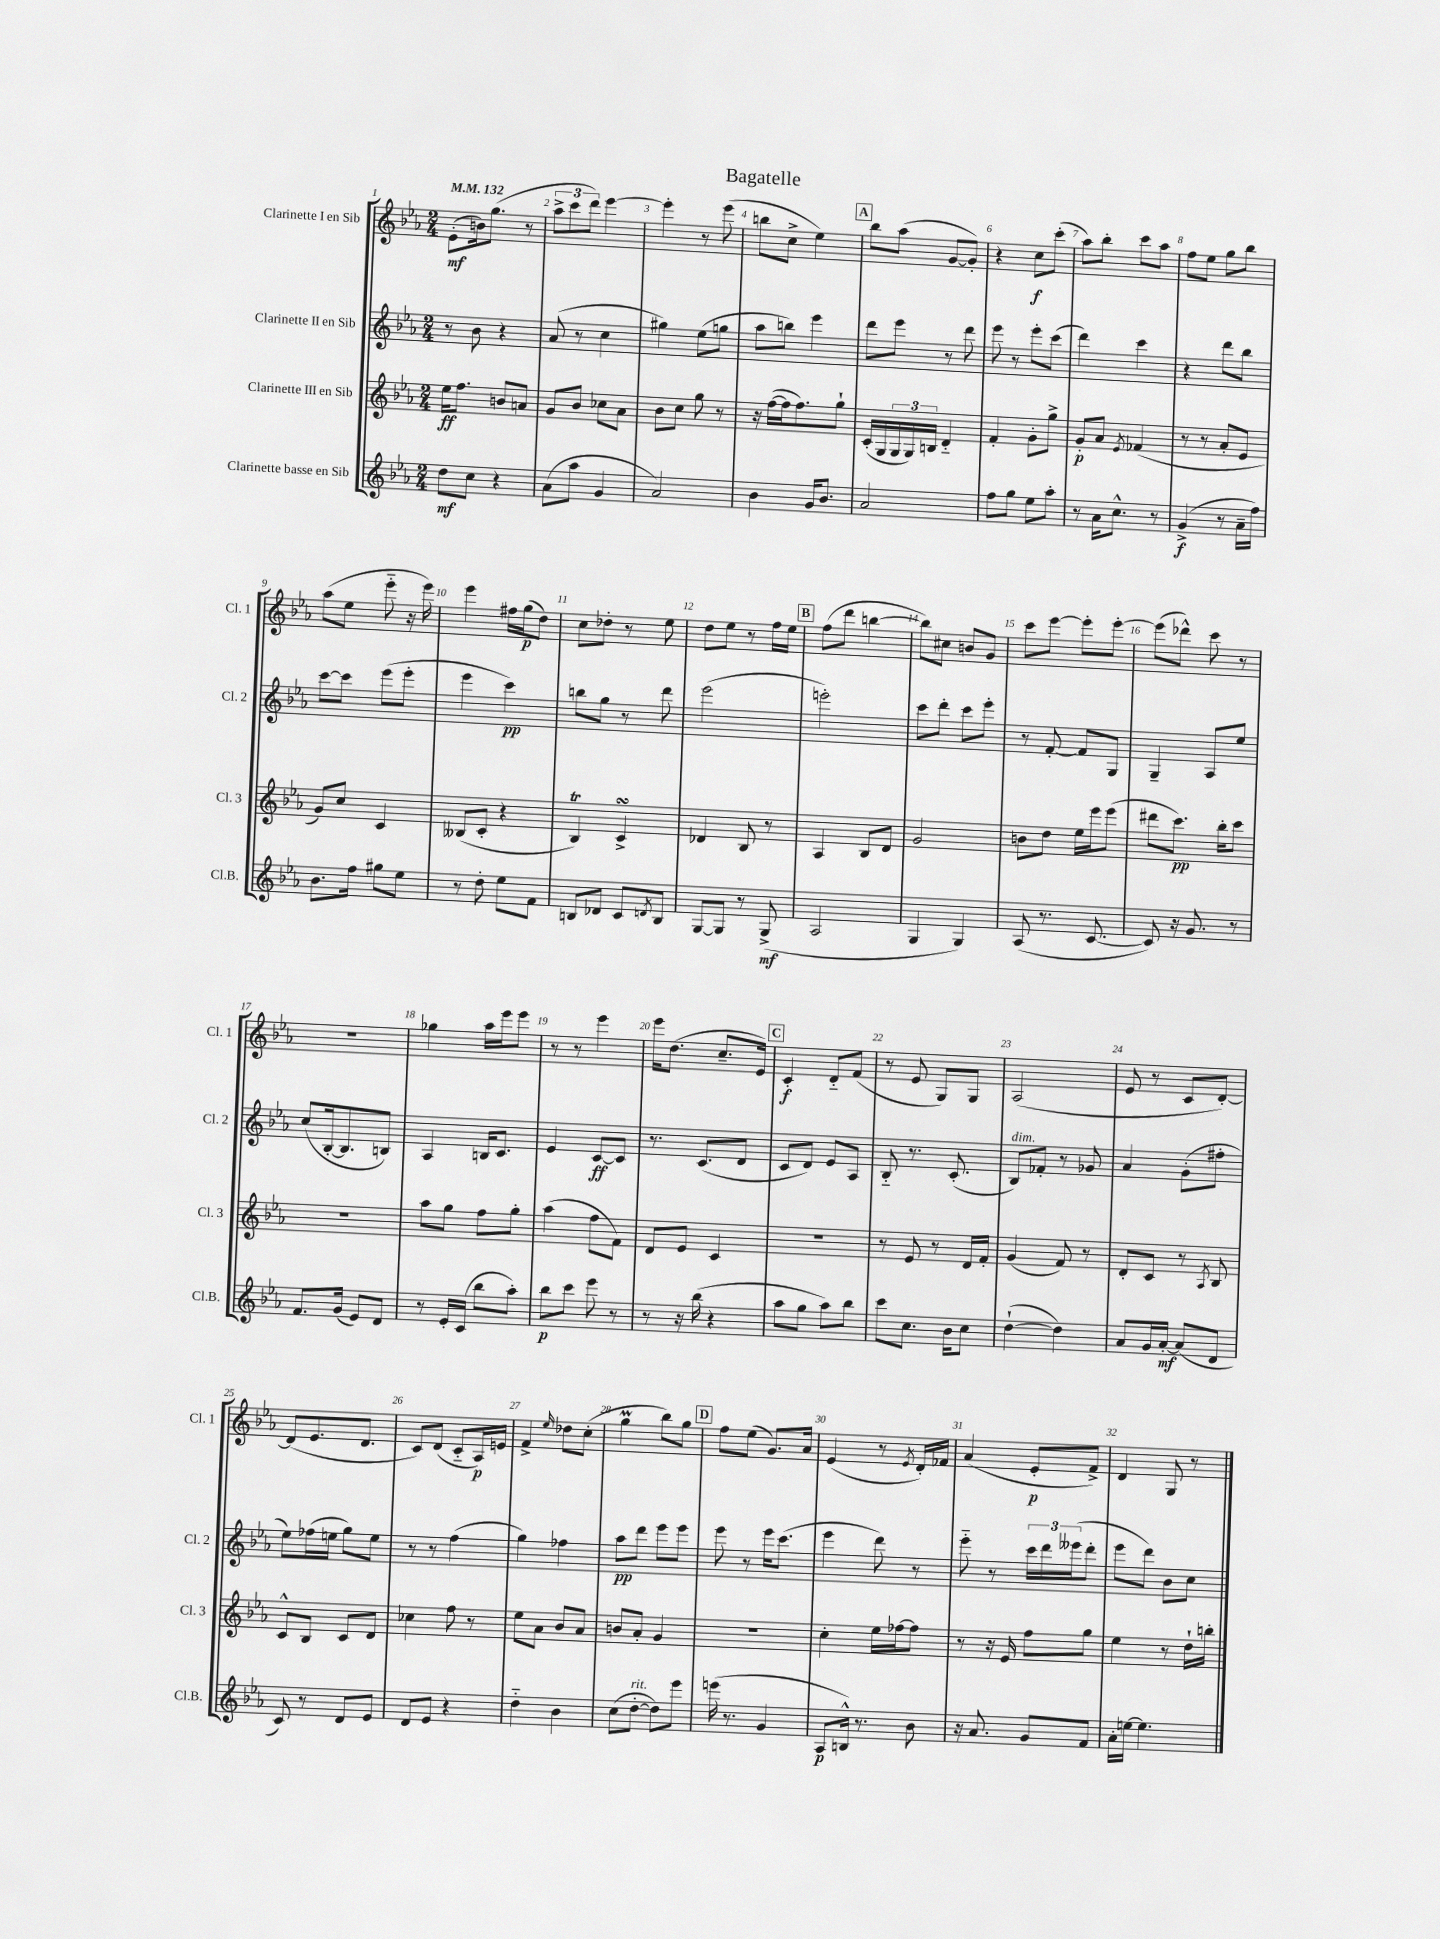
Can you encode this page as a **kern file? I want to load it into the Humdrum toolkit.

**kern	**dynam	**kern	**dynam	**kern	**dynam	**kern	**dynam
*part4	*part4	*part3	*part3	*part2	*part2	*part1	*part1
*staff4	*staff4	*staff3	*staff3	*staff2	*staff2	*staff1	*staff1
*I"Clarinette basse en Sib	*	*I"Clarinette III en Sib	*	*I"Clarinette II en Sib	*	*I"Clarinette I en Sib	*
*I'Cl.B.	*	*I'Cl. 3	*	*I'Cl. 2	*	*I'Cl. 1	*
*clefG2	*	*clefG2	*	*clefG2	*	*clefG2	*
*k[b-e-a-]	*	*k[b-e-a-]	*	*k[b-e-a-]	*	*k[b-e-a-]	*
*M2/4	*	*M2/4	*	*M2/4	*	*M2/4	*
*MM132	*	*MM132	*	*MM132	*	*MM132	*
=1	=1	=1	=1	=1	=1	=1	=1
8dd\L	mf	16ee-\KL	ff	8r	.	(8e-'\L	mf
.	.	8.ff\J	.	.	.	.	.
8cc\J	.	.	.	8b-\	.	16bn\k)	.
.	.	.	.	.	.	(8.gg\J	.
4r	.	8bn/L	.	4r	.	.	.
.	.	8an/J	.	.	.	8r	.
=2	=2	=2	=2	=2	=2	=2	=2
(8a-\L	.	8g/L	.	(8a-/	.	12aa-^\L	.
.	.	.	.	.	.	12ccc\	.
8aa-\J	.	8b-/J	.	8r	.	.	.
.	.	.	.	.	.	12ddd\J)	.
4g/	.	8cc-X\L	.	4cc\	.	[4eee-\	.
.	.	8a-\J	.	.	.	.	.
=3	=3	=3	=3	=3	=3	=3	=3
2a-/)	.	8b-\L	.	4gg#X\)	.	4eee-'\]	.
.	.	8cc\J	.	.	.	.	.
.	.	8gg\	.	(8ee-\L	.	8r	.
.	.	8r	.	8ggn\J	.	(8eee-\	.
=4	=4	=4	=4	=4	=4	=4	=4
4b-\	.	16r	.	8aa-\L	.	8bbn\L	.
.	.	([16ff\LL	.	.	.	.	.
.	.	16ff\J]	.	8bbn\J)	.	8cc^\J	.
.	.	8.ff\)	.	.	.	.	.
16g/KL	.	.	.	4eee-\	.	4ee-\)	.
8.b-/J	.	.	.	.	.	.	.
.	.	8gg`\J	.	.	.	.	.
!!LO:REH:place=s1:t=A
=5	=5	=5	=5	=5	=5	=5	=5
2a-/	.	(16c'/LL	.	8ddd\L	.	8bb-\L	.
.	.	16G/	.	.	.	.	.
.	.	24G/	.	8eee-\J	.	(8aa-\J	.
.	.	24G/)	.	.	.	.	.
.	.	24Bn/JJ	.	.	.	.	.
.	.	4d/	.	8r	.	[8g/L	.
.	.	.	.	8ddd\	.	8g'/J])	.
=6	=6	=6	=6	=6	=6	=6	=6
8ff\L	.	4f'/	.	8eee-\	.	4r	.
8gg\J	.	.	.	8r	.	.	.
8ee-\L	.	8g'\L	.	8eee-'\L	.	8cc\L	f
8aa-'\J	.	8gg^\J	.	(8ccc\J	.	(8ccc'\J	.
=7	=7	=7	=7	=7	=7	=7	=7
8r	.	8g'/L	p	4ddd\)	.	8aa-\L)	.
16a-\KL	.	8a-/J	.	.	.	8bb-'\J	.
8.cc^^\J	.	.	.	.	.	.	.
.	.	8qe-/	.	.	.	.	.
.	.	(4f-X/	.	4ccc\	.	8ccc\L	.
8r	.	.	.	.	.	8aa-\J	.
=8	=8	=8	=8	=8	=8	=8	=8
(4g^/	f	8r	.	4r	.	8ff\L	.
.	.	8r	.	.	.	8ee-\J	.
8r	.	8a-'/L	.	8ddd\L	.	8gg\L	.
16a-~\LL	.	8e-/J	.	8bb-\J	.	8bb-\J	.
16ff\JJ)	.	.	.	.	.	.	.
!!LO:LB:g=z
=9	=9	=9	=9	=9	=9	=9	=9
8.b-\L	.	8g/L)	.	[8ccc\L	.	(8aa-\L	.
.	.	8cc/J	.	8ccc\J]	.	8ee-\J	.
16ff\Jk	.	.	.	.	.	.	.
8gg#X\L	.	4c/	.	(8eee-\L	.	8eee-\	.
8ee-\J	.	.	.	8eee-'\J	.	16r	.
.	.	.	.	.	.	16eee-\)	.
=10	=10	=10	=10	=10	=10	=10	=10
8r	.	(8B--X/L	.	4eee-\	.	4eee-\	.
8dd'\	.	8c'/J	.	.	.	.	.
8ee-\L	.	4r	.	4ccc\)	pp	16ff#X\LL	.
.	.	.	.	.	.	(16gg\J	p
8f\J	.	.	.	.	.	8dd\J)	.
=11	=11	=11	=11	=11	=11	=11	=11
8Bn/L	.	4B-T/)	.	8bbn\L	.	8cc\L	.
8d-X/J	.	.	.	8gg\J	.	8dd-X'\J	.
8c/L	.	4csSSS^/	.	8r	.	8r	.
8qdn/	.	.	.	.	.	.	.
8B/J	.	.	.	8ddd\	.	8ee-\	.
=12	=12	=12	=12	=12	=12	=12	=12
[8G/L	.	4d-X/	.	(2eee-\	.	8dd\L	.
8G/J]	.	.	.	.	.	8ee-\J	.
8r	.	8B-/	.	.	.	8r	.
(8G^/	mf	8r	.	.	.	16ff\LL	.
.	.	.	.	.	.	16ee-\JJ	.
!!LO:REH:place=s1:t=B
=13	=13	=13	=13	=13	=13	=13	=13
2A-/	.	4A-/	.	2eeen'\)	.	(8ff\L	.
.	.	.	.	.	.	8ddd\J	.
.	.	8B-/L	.	.	.	[4bbn\	.
.	.	8d/J	.	.	.	.	.
=14	=14	=14	=14	=14	=14	=14	=14
4G/	.	2g/	.	8ccc\L	.	8bb\L])	.
.	.	.	.	8ddd'\J	.	8cc#X\J	.
4G/)	.	.	.	8ccc\L	.	8bn/L	.
.	.	.	.	8eee-'\J	.	8g/J	.
=15	=15	=15	=15	=15	=15	=15	=15
(8A-/	.	8bn\L	.	8r	.	8ccc\L	.
8.r	.	8dd\J	.	[8f'/	.	[8eee-\J	.
.	.	16ee-\LL	.	8f/L]	.	8eee-'\L]	.
[8.c/	.	16eee-\J	.	.	.	.	.
.	.	(8eee-\J	.	8G/J	.	[8eee-'\J	.
=16	=16	=16	=16	=16	=16	=16	=16
8c/])	.	8ddd#X\L	.	4G~/	.	(8eee-\L]	.
16r	.	8.ccc\J)	pp	.	.	8ddd-X^^\J)	.
8.g/	.	.	.	.	.	.	.
.	.	.	.	8A-/L	.	8ccc\	.
.	.	16bb-'\KL	.	.	.	.	.
8r	.	8ccc\J	.	8ee-/J	.	8r	.
!!LO:LB:g=z
=17	=17	=17	=17	=17	=17	=17	=17
8.f/L	.	2r	.	(8cc/L	.	2r	.
.	.	.	.	[16B-'/k	.	.	.
(16g/Jk	.	.	.	8.B-/]	.	.	.
8e-/L)	.	.	.	.	.	.	.
8d/J	.	.	.	8Bn/J)	.	.	.
=18	=18	=18	=18	=18	=18	=18	=18
8r	.	8aa-\L	.	4A-/	.	4gg-X\	.
16e-'/LL	.	8gg\J	.	.	.	.	.
(16c/JJ	.	.	.	.	.	.	.
8bb-\L	.	8ff\L	.	16Bn/KL	.	16aa-\LL	.
.	.	.	.	8.c/J	.	16eee-\J	.
8aa-'\J)	.	8gg'\J	.	.	.	8eee-\J	.
=19	=19	=19	=19	=19	=19	=19	=19
8bb-\L	p	(4aa-\	.	4e-/	.	8r	.
8ccc\J	.	.	.	.	.	8r	.
8eee-\	.	8ff\L	.	[8c/L	ff	4eee-\	.
8r	.	8f\J)	.	8c/J]	.	.	.
=20	=20	=20	=20	=20	=20	=20	=20
8r	.	8d/L	.	8.r	.	16eee-\KL	.
.	.	.	.	.	.	(8.dd\J	.
16r	.	8e-/J	.	.	.	.	.
(16bb-\	.	.	.	(8.c/L	.	.	.
4r	.	4c/	.	.	.	8.cc~/L	.
.	.	.	.	8d/J	.	.	.
.	.	.	.	.	.	16e-/Jk)	.
!!LO:REH:place=s1:t=C
=21	=21	=21	=21	=21	=21	=21	=21
8aa-\L	.	2r	.	8c/L	.	4c'/	f
8gg\J	.	.	.	8d/J)	.	.	.
8aa-\L)	.	.	.	8e-/L	.	8d/L	.
8bb-\J	.	.	.	8A-/J	.	(8f/J	.
=22	=22	=22	=22	=22	=22	=22	=22
8ccc\L	.	8r	.	8B-/	.	8r	.
8.cc\J	.	8e-/	.	8.r	.	8e-/	.
.	.	8r	.	.	.	8G/L)	.
16b-\KL	.	.	.	(8.c'/	.	.	.
8cc\J	.	16d/LL	.	.	.	8G/J	.
.	.	16f'/JJ	.	.	.	.	.
=23	=23	=23	=23	=23	=23	=23	=23
!	!	!	!	!LO:TX:a:i:t=dim.	!	!	!
([4dd`\	.	(4g/	.	8B-/L)	.	(2A-/	.
.	.	.	.	8f-X'/J	.	.	.
4dd\])	.	8f/)	.	8r	.	.	.
.	.	8r	.	8g-X/	.	.	.
=24	=24	=24	=24	=24	=24	=24	=24
8a-/L	.	8d'/L	.	4a-/	.	8e-/	.
16g/L	.	8c/J	.	.	.	8r	.
[16a-'/JJ	mf	.	.	.	.	.	.
(8a-/L]	.	8r	.	(8g'\L	.	8c/L	.
.	.	8qA-/	.	.	.	.	.
8d/J	.	8B-/	.	8ff#X'\J	.	[8d'/J)	.
!!LO:LB:g=z
=25	=25	=25	=25	=25	=25	=25	=25
8c/)	.	8c^^/L	.	8ee-\L)	.	(8d/L]	.
8r	.	8B-/J	.	(16ff-X\L	.	8.e-/	.
.	.	.	.	16een\JJ	.	.	.
8d/L	.	8c/L	.	8gg\L)	.	.	.
.	.	.	.	.	.	8.d/J	.
8e-/J	.	8d/J	.	8ee\J	.	.	.
=26	=26	=26	=26	=26	=26	=26	=26
8d/L	.	4cc-X\	.	8r	.	8c/L)	.
8e-/J	.	.	.	8r	.	(8d/J	.
4r	.	8ff\	.	(4ff\	.	8c/L	.
.	.	8r	.	.	.	16A-/L)	p
.	.	.	.	.	.	16en/JJ	.
=27	=27	=27	=27	=27	=27	=27	=27
4dd\	.	8ee-\L	.	4gg\)	.	4f^/	.
.	.	8a-\J	.	.	.	.	.
.	.	.	.	.	.	16qqee-/	.
4b-\	.	8b-/L	.	4ff-X\	.	8dd-X\L	.
.	.	8a-/J	.	.	.	(8cc'\J	.
=28	=28	=28	=28	=28	=28	=28	=28
(8cc\L	.	8bn/L	.	8aa-\L	pp	4ggm\	.
!LO:TX:a:i:t=rit.	!	!	!	!	!	!	!
[8dd'\J	.	8a-'/J	.	8ddd\J	.	.	.
8dd\L])	.	4g/	.	8eee-\L	.	8bb-\L)	.
8eee-\J	.	.	.	8eee-\J	.	8gg\J	.
!!LO:REH:place=s1:t=D
=29	=29	=29	=29	=29	=29	=29	=29
(16eeen\	.	2r	.	8eee-\	.	8ff\L	.
8.r	.	.	.	.	.	.	.
.	.	.	.	8r	.	(8ee-\J	.
4g/	.	.	.	16eee-\KL	.	8.g/L)	.
.	.	.	.	(8.ccc\J	.	.	.
.	.	.	.	.	.	16a-/Jk	.
=30	=30	=30	=30	=30	=30	=30	=30
8A-/L	p	4cc'\	.	4eee-\	.	(4e-/	.
16Bn^^/Jk)	.	.	.	.	.	.	.
8.r	.	.	.	.	.	.	.
.	.	16ee-\LL	.	8ddd\)	.	8r	.
.	.	[16ff-X\J	.	.	.	.	.
.	.	.	.	.	.	8qe-/	.
8b-\	.	8ff-\J]	.	8r	.	16d'/LL)	.
.	.	.	.	.	.	16f-X/JJ	.
=31	=31	=31	=31	=31	=31	=31	=31
16r	.	8r	.	8eee-\	.	(4a-/	.
8.a-/	.	.	.	.	.	.	.
.	.	16r	.	8r	.	.	.
.	.	16e-/	.	.	.	.	.
8g/L	.	8ff\L	.	24ccc\LL	.	8e-'/L	p
.	.	.	.	24ddd\	.	.	.
.	.	.	.	(24eee--X\J	.	.	.
8f/J	.	8gg\J	.	8ddd'\J	.	8f^/J)	.
=32	=32	=32	=32	=32	=32	=32	=32
16a-'\LL	.	4ee-\	.	8eee-\L	.	4d/	.
[16een\JJ	.	.	.	.	.	.	.
4.ee\]	.	.	.	8ddd\J)	.	.	.
.	.	8r	.	8b-\L	.	8G/	.
.	.	16dd`\LL	.	8cc\J	.	8r	.
.	.	16bbn'\JJ	.	.	.	.	.
==	==	==	==	==	==	==	==
*-	*-	*-	*-	*-	*-	*-	*-
